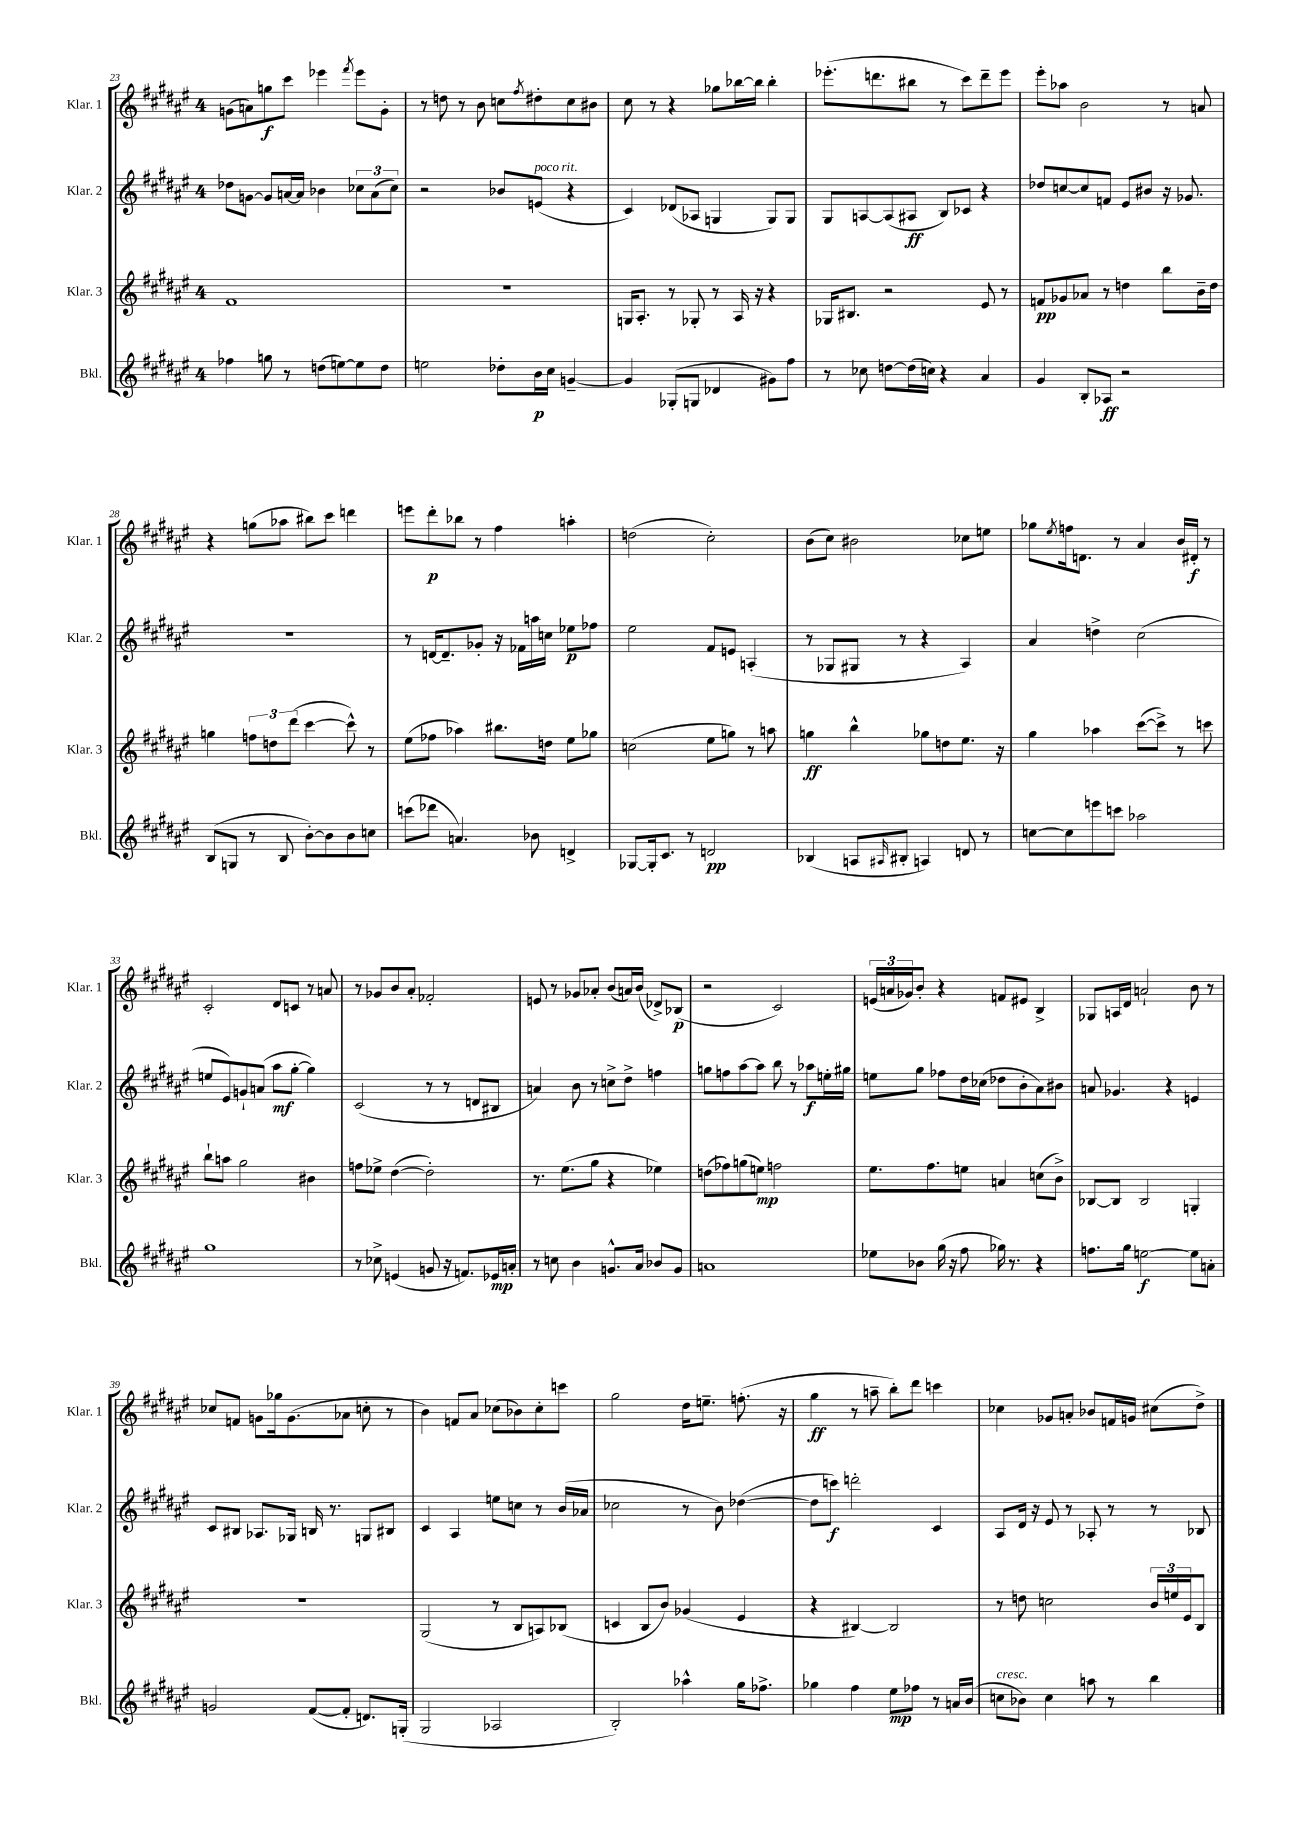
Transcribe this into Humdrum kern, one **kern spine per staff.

**kern	**dynam	**kern	**dynam	**kern	**dynam	**kern	**dynam
*part4	*part4	*part3	*part3	*part2	*part2	*part1	*part1
*staff4	*staff4	*staff3	*staff3	*staff2	*staff2	*staff1	*staff1
*I"Bkl.	*	*I"Klar. 3	*	*I"Klar. 2	*	*I"Klar. 1	*
*I'Bkl.	*	*I'Klar. 3	*	*I'Klar. 2	*	*I'Klar. 1	*
*clefG2	*	*clefG2	*	*clefG2	*	*clefG2	*
*k[f#c#g#d#a#e#]	*	*k[f#c#g#d#a#e#]	*	*k[f#c#g#d#a#e#]	*	*k[f#c#g#d#a#e#]	*
*M4/4	*	*M4/4	*	*M4/4	*	*M4/4	*
=23	=23	=23	=23	=23	=23	=23	=23
4ff-X\	.	1f#	.	8dd-X\L	.	(8gn\L	.
.	.	.	.	[8gn\J	.	8an\)	.
8ggn\	.	.	.	8g/L]	.	8ggn\	f
8r	.	.	.	[16an/L	.	8ccc#\J	.
.	.	.	.	16a/JJ]	.	.	.
(8ddn\L	.	.	.	4b-X\	.	4eee-X\	.
[8een\)	.	.	.	.	.	.	.
.	.	.	.	.	.	8qfff#/	.
8ee\]	.	.	.	12cc-X\L	.	8eee-\L	.
.	.	.	.	(12a\	.	.	.
8dd\J	.	.	.	.	.	8g'\J	.
.	.	.	.	12cc-\J)	.	.	.
=24	=24	=24	=24	=24	=24	=24	=24
2een\	.	1r	.	2r	.	8r	.
.	.	.	.	.	.	8ddn\	.
.	.	.	.	.	.	8r	.
.	.	.	.	.	.	8b\	.
8dd-X'\L	.	.	.	8b-X/L	.	8ccn\L	.
.	.	.	.	.	.	8qff#/	.
!	!	!	!	!LO:TX:a:i:t=poco rit.	!	!	!
16b\L	p	.	.	(8en/J	.	8dd#X'\	.
16cc#\JJ	.	.	.	.	.	.	.
[4gn~/	.	.	.	4r	.	8cc\	.
.	.	.	.	.	.	8b#X\J	.
=25	=25	=25	=25	=25	=25	=25	=25
4g/]	.	16Gn/KL	.	4c#/)	.	8cc#\	.
.	.	8.A#'/J	.	.	.	.	.
.	.	.	.	.	.	8r	.
(8G-X'/L	.	8r	.	(8d-X/L	.	4r	.
8Gn/J	.	8G-X'/	.	8A-X/J	.	.	.
4d-X/	.	8r	.	4Gn/	.	8gg-X\L	.
.	.	16A#/	.	.	.	[16bb-X\L	.
.	.	16r	.	.	.	16bb-\JJ]	.
8g#X\L)	.	4r	.	8G/L)	.	4bb-'\	.
8ff#\J	.	.	.	8G/J	.	.	.
=26	=26	=26	=26	=26	=26	=26	=26
8r	.	16G-X/KL	.	8G#/L	.	(8.eee-X'\L	.
.	.	8.B#X/J	.	.	.	.	.
8cc-X\	.	.	.	[8An/	.	.	.
.	.	.	.	.	.	8.dddn\	.
[8ddn\L	.	2r	.	(8A/]	.	.	.
(16dd\L]	.	.	.	8A#X/J	ff	8bb#X\J	.
16ccn\JJ)	.	.	.	.	.	.	.
4r	.	.	.	8B/L)	.	8r	.
.	.	.	.	8c-X/J	.	8ccc#\L)	.
4a#/	.	8e#/	.	4r	.	8ddd~\	.
.	.	8r	.	.	.	8eee-\J	.
=27	=27	=27	=27	=27	=27	=27	=27
4g#/	.	8fn/L	pp	8dd-X/L	.	8eee#'\L	.
.	.	8g-X/	.	[8ccn/	.	8aa-X\J	.
8B'/L	.	8a-X/J	.	8cc/]	.	2b\	.
8A-X/J	ff	8r	.	8fn/J	.	.	.
2r	.	4ddn\	.	8e#/L	.	.	.
.	.	.	.	8b#X/J	.	.	.
.	.	8bb\L	.	16r	.	8r	.
.	.	.	.	8.g-X/	.	.	.
.	.	16b~\L	.	.	.	8an/	.
.	.	16dd\JJ	.	.	.	.	.
!!LO:LB:g=z
=28	=28	=28	=28	=28	=28	=28	=28
(8B/L	.	4ggn\	.	1r	.	4r	.
8Gn/J	.	.	.	.	.	.	.
8r	.	12ffn\L	.	.	.	(8ggn\L	.
.	.	12ddn\	.	.	.	.	.
8B/	.	.	.	.	.	8aa-X\J	.
.	.	(12ddd#\J	.	.	.	.	.
[8b'\L)	.	[4ccc#\	.	.	.	8bb#X\L)	.
8b\]	.	.	.	.	.	8ccc#\J	.
8b\	.	8ccc#^^\])	.	.	.	4dddn\	.
8ccn\J	.	8r	.	.	.	.	.
=29	=29	=29	=29	=29	=29	=29	=29
(8cccn\L	.	(8ee#\L	.	8r	.	8eeen\L	.
8ddd-X\J	.	8ff-X\J	.	[16dn/KL	.	8ddd#'\	p
.	.	.	.	8.d~/]	.	.	.
4.an/)	.	4aa-X\)	.	.	.	8bb-X\J	.
.	.	.	.	8g-X'/J	.	8r	.
.	.	8.bb#X\L	.	16r	.	4ff#\	.
.	.	.	.	16f-X\LL	.	.	.
8b-X\	.	.	.	16aan\	.	.	.
.	.	16ddn\Jk	.	16ccn\JJ	.	.	.
4dn^/	.	8ee#\L	.	8ee-X\L	p	4aan'\	.
.	.	8gg-X\J	.	8ff-X\J	.	.	.
=30	=30	=30	=30	=30	=30	=30	=30
[8G-X/L	.	(2ccn\	.	2ee#\	.	(2ddn\	.
16G-'/k]	.	.	.	.	.	.	.
8.c#/J	.	.	.	.	.	.	.
8r	.	.	.	.	.	.	.
2dn/	pp	8ee#\L	.	8f#/L	.	2cc#'\)	.
.	.	8ggn\J)	.	8en/J	.	.	.
.	.	8r	.	(4An'/	.	.	.
.	.	8aan\	.	.	.	.	.
=31	=31	=31	=31	=31	=31	=31	=31
(4B-X/	.	4ggn\	ff	8r	.	(8b\L	.
.	.	.	.	8G-X/L	.	8cc#\J)	.
8An/L	.	4bb^^\	.	8G#X/J	.	2b#X\	.
16qqA#X/	.	.	.	.	.	.	.
8B#X'/J	.	.	.	8r	.	.	.
4An/)	.	8gg-X\L	.	4r	.	.	.
.	.	8ddn\	.	.	.	.	.
8dn/	.	8.ee#\J	.	4A#/)	.	8cc-X\L	.
8r	.	.	.	.	.	8een\J	.
.	.	16r	.	.	.	.	.
=32	=32	=32	=32	=32	=32	=32	=32
[8ccn\L	.	4gg#\	.	4a#/	.	8gg-X\L	.
.	.	.	.	.	.	8qee#/	.
8cc\]	.	.	.	.	.	16ffn\k	.
.	.	.	.	.	.	8.dn\J	.
8eeen\	.	4aa-X\	.	4ddn^\	.	.	.
8cccn\J	.	.	.	.	.	8r	.
2aa-X\	.	([8ccc#\L	.	(2cc#\	.	4a#/	.
.	.	8ccc#^\J])	.	.	.	.	.
.	.	8r	.	.	.	16b/LL	.
.	.	.	.	.	.	16d#X'/JJ	f
.	.	8cccn\	.	.	.	8r	.
!!LO:LB:g=z
=33	=33	=33	=33	=33	=33	=33	=33
1gg#	.	8bb`\L	.	8een/L	.	2c#'/	.
.	.	8aan\J	.	8e#/)	.	.	.
.	.	2gg#\	.	8gn`/	.	.	.
.	.	.	.	(8an/J	.	.	.
.	.	.	.	8aa#\L	mf	8d#/L	.
.	.	.	.	[8gg#'\J	.	8cn/J	.
.	.	4b#X\	.	4gg#\])	.	8r	.
.	.	.	.	.	.	8an/	.
=34	=34	=34	=34	=34	=34	=34	=34
8r	.	8ffn\L	.	(2c#/	.	8r	.
8cc-X^\	.	8ee-X^\J	.	.	.	8g-X/L	.
(4en/	.	([4dd#\	.	.	.	8b/	.
.	.	.	.	.	.	8a#'/J	.
8gn/	.	2dd#'\])	.	8r	.	2f-X'/	.
16r	.	.	.	8r	.	.	.
8.fn/L)	.	.	.	.	.	.	.
.	.	.	.	8dn/L	.	.	.
16e-X/L	mp	.	.	8B#X/J	.	.	.
16an'/JJ	.	.	.	.	.	.	.
=35	=35	=35	=35	=35	=35	=35	=35
8r	.	8.r	.	4an/)	.	8en/	.
8ccn\	.	.	.	.	.	8r	.
.	.	(8.ee#\L	.	.	.	.	.
4b\	.	.	.	8b\	.	8g-X/L	.
.	.	8gg#\J	.	8r	.	8a-X'/J	.
8.gn^^/L	.	4r	.	8ccn^\L	.	(8b/L	.
.	.	.	.	8dd#^\J	.	16an/L)	.
16a#/Jk	.	.	.	.	.	(16b/JJ	.
8b-X/L	.	4ee-X\)	.	4ffn\	.	8d-X^/L)	.
8g/J	.	.	.	.	.	(8B-X/J	p
=36	=36	=36	=36	=36	=36	=36	=36
1an	.	(8ddn\L	.	8ggn\L	.	2r	.
.	.	8ff-X\)	.	8ffn\	.	.	.
.	.	(8ggn\	.	[8aa#\	.	.	.
.	.	8een\J)	mp	8aa#\J]	.	.	.
.	.	2ffn\	.	8bb\	.	2c#/)	.
.	.	.	.	8r	.	.	.
.	.	.	.	8aa-X\L	f	.	.
.	.	.	.	16een'\L	.	.	.
.	.	.	.	16gg#X\JJ	.	.	.
=37	=37	=37	=37	=37	=37	=37	=37
8ee-X\L	.	8.ee#\L	.	8een\L	.	(24en/LL	.
.	.	.	.	.	.	24an/	.
.	.	.	.	.	.	24g-X/J)	.
8b-X\J	.	.	.	8gg#\J	.	8b'/J	.
.	.	8.ff#\	.	.	.	.	.
(16gg#\	.	.	.	8ff-X\L	.	4r	.
16r	.	.	.	.	.	.	.
8ff#\	.	8een\J	.	16dd#\L	.	.	.
.	.	.	.	(16cc-X\JJ	.	.	.
16gg-X\)	.	4an/	.	8dd-X\L	.	8fn/L	.
8.r	.	.	.	.	.	.	.
.	.	.	.	8b'\	.	8e#X/J	.
4r	.	(8ccn\L	.	8a#\)	.	4B^/	.
.	.	8b^\J)	.	8b#X\J	.	.	.
=38	=38	=38	=38	=38	=38	=38	=38
8.ffn\L	.	[8B-X/L	.	8an/	.	8G-X/L	.
.	.	8B-/J]	.	4.g-X/	.	16An/L	.
16gg#\Jk	.	.	.	.	.	16d#/JJ	.
[2een\	f	2B-/	.	.	.	2an`/	.
.	.	.	.	4r	.	.	.
8ee\L]	.	4Gn'/	.	4en/	.	8b\	.
8an'\J	.	.	.	.	.	8r	.
!!LO:LB:g=z
=39	=39	=39	=39	=39	=39	=39	=39
2gn/	.	1r	.	8c#/L	.	8cc-X/L	.
.	.	.	.	8B#X/J	.	8fn/J	.
.	.	.	.	8.A-X/L	.	8gn\L	.
.	.	.	.	.	.	16gg-X\k	.
.	.	.	.	16G-X/Jk	.	(8.g\	.
([8f#/L	.	.	.	16Bn/	.	.	.
.	.	.	.	8.r	.	.	.
8f#'/J]	.	.	.	.	.	8a-X\J	.
8.dn/L)	.	.	.	8Gn/L	.	8ccn'\	.
.	.	.	.	8B#X/J	.	8r	.
(16Gn'/Jk	.	.	.	.	.	.	.
=40	=40	=40	=40	=40	=40	=40	=40
2G#/	.	(2G#/	.	4c#/	.	4b\)	.
.	.	.	.	4A#/	.	8fn/L	.
.	.	.	.	.	.	8a#/J	.
2A-X/	.	8r	.	8een\L	.	(8cc-X\L	.
.	.	8B/L	.	8ccn\J	.	8b-X\)	.
.	.	8An/)	.	8r	.	8cc-'\	.
.	.	(8B-X/J	.	(16b/LL	.	8cccn\J	.
.	.	.	.	16a-X/JJ	.	.	.
=41	=41	=41	=41	=41	=41	=41	=41
2B'/)	.	4cn/	.	2cc-X\	.	2gg#\	.
.	.	8B/L	.	.	.	.	.
.	.	8b/J)	.	.	.	.	.
4aa-X^^\	.	(4g-X/	.	8r	.	16dd#\KL	.
.	.	.	.	.	.	8.een~\J	.
.	.	.	.	8b\)	.	.	.
16gg#\KL	.	4e#/	.	([4dd-X\	.	(8.ffn'\	.
8.ff-X^\J	.	.	.	.	.	.	.
.	.	.	.	.	.	16r	.
=42	=42	=42	=42	=42	=42	=42	=42
4gg-X\	.	4r	.	8dd-\L]	.	4gg#\	ff
.	.	.	.	8cccn\J)	f	.	.
4ff#\	.	[4B#X/)	.	2dddn'\	.	8r	.
.	.	.	.	.	.	8aan~\	.
8ee#\L	mp	2B#/]	.	.	.	8bb'\L)	.
8ff-X\J	.	.	.	.	.	8ddd#\J	.
8r	.	.	.	4c#/	.	4cccn\	.
16an/LL	.	.	.	.	.	.	.
(16b/JJ	.	.	.	.	.	.	.
=43	=43	=43	=43	=43	=43	=43	=43
!LO:TX:a:i:t=cresc.	!	!	!	!	!	!	!
8ccn\L	.	8r	.	8A#/L	.	4cc-X\	.
8b-X\J)	.	8ddn\	.	16d#/Jk	.	.	.
.	.	.	.	16r	.	.	.
4cc\	.	2ccn\	.	8e#/	.	8g-X/L	.
.	.	.	.	8r	.	8an'/J	.
8aan\	.	.	.	8A-X'/	.	8b-X/L	.
8r	.	.	.	8r	.	16fn/L	.
.	.	.	.	.	.	16gn/JJ	.
4bb\	.	24b/LL	.	8r	.	(8cc#X\L	.
.	.	24een/	.	.	.	.	.
.	.	24e#/J	.	.	.	.	.
.	.	8B/J	.	8B-X/	.	8dd#^\J)	.
==	==	==	==	==	==	==	==
*-	*-	*-	*-	*-	*-	*-	*-
